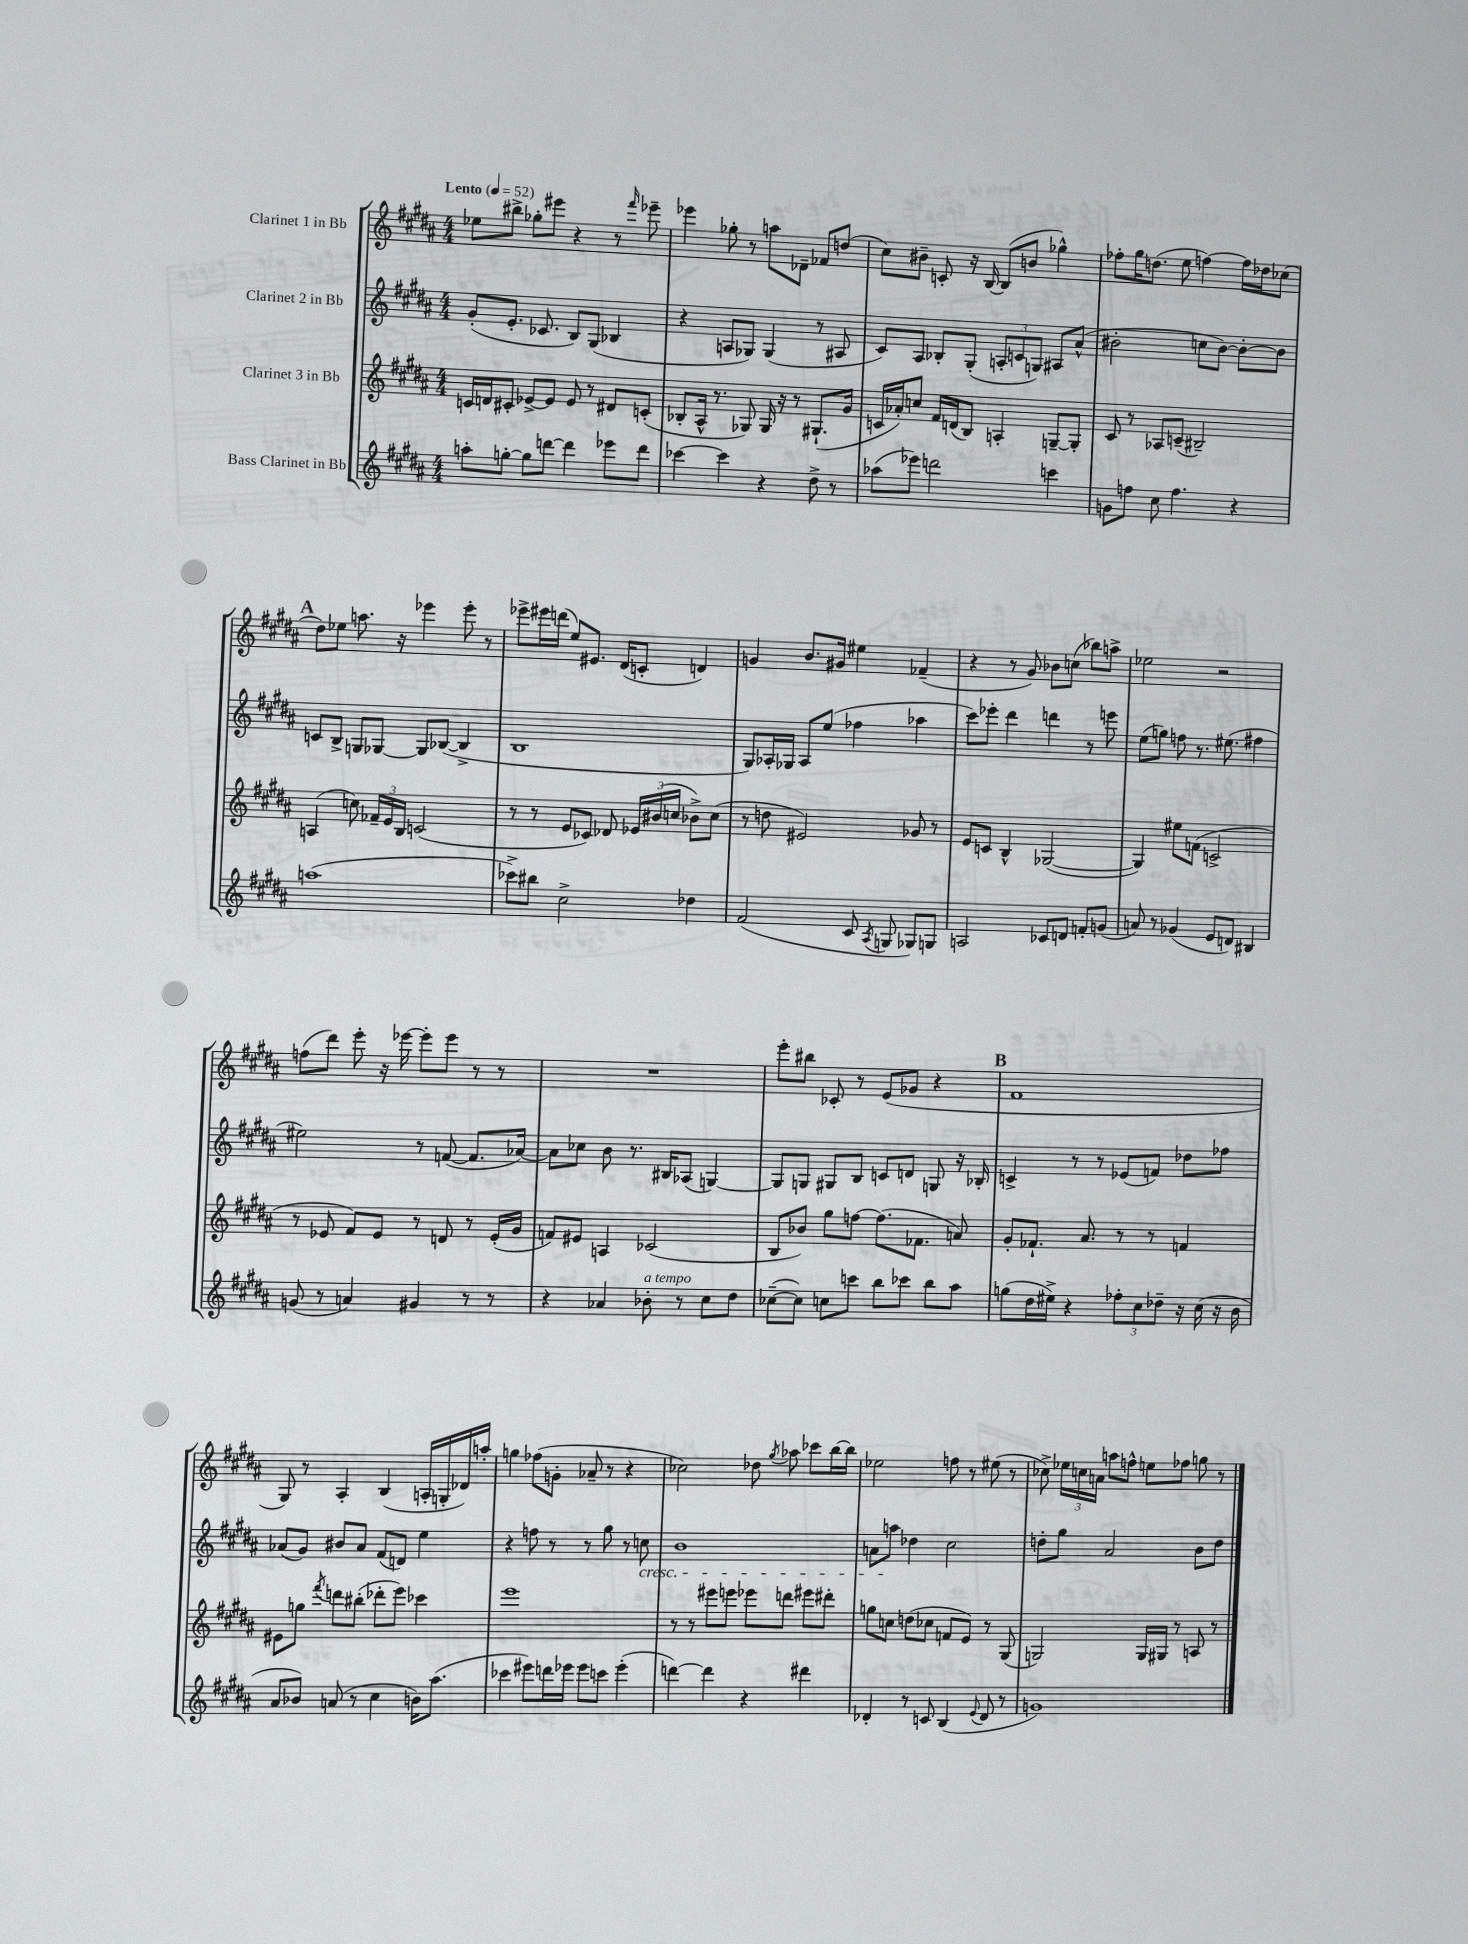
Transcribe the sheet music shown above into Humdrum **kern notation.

**kern	**kern	**kern	**kern
*part4	*part3	*part2	*part1
*staff4	*staff3	*staff2	*staff1
*I"Bass Clarinet in Bb	*I"Clarinet 3 in Bb	*I"Clarinet 2 in Bb	*I"Clarinet 1 in Bb
*clefG2	*clefG2	*clefG2	*clefG2
*k[f#c#g#d#a#]	*k[f#c#g#d#a#]	*k[f#c#g#d#a#]	*k[f#c#g#d#a#]
*M4/4	*M4/4	*M4/4	*M4/4
*MM52	*MM52	*MM52	*MM52
=1	=1	=1	=1
!	!	!	!LO:TX:a:B:t=Lento
8aan'\L	16cn/LL	(8g#'/L	8ee-X\L
.	16dn/J	.	.
[8ggn'\J	8c#X'/J	8.e'/J	8bb#X^\J
8gg\L]	[8e-X^/L	.	8gg-X'\L
.	.	8.c-X/	.
[8dddn\J	8e-/J]	.	8eee#X\J
4ddd\]	8e-/	8B/L)	4r
.	8r	(8G#/J	.
8eee-X\L	8d#X/L	4B-X/	8r
.	.	.	16qqfff#/
8ddd\J	(8cn'/J	.	8eee-X~\
=2	=2	=2	=2
[4ccc-X\	8B-X'/L	4r	4eee-X\
.	16A#^^/Jk	.	.
.	8.r	.	.
4ccc-\]	.	8An/L	8gg-X'\
.	8G-X/)	8G-X/J)	8r
4r	16G-/	(4G-/	8aan\L
.	16r	.	.
.	8r	.	8d-X~\J
8dd#^\	(8.G#X`/L	8r	8f-X/L
8r	.	8A#X/	(8ddn/J
.	16g#/Jk	.	.
=3	=3	=3	=3
(8aa-X\L	16cn/LL	8c#/L)	8cc#\L)
.	16a-X'/J)	.	.
8eee-X\J)	8ccn/J	8A#/J	8b#X~\J
2dddn\	16f#/LL	8B-X'/L	8cn'/
.	(16dn/J	.	.
.	8B/J)	(8G#'/J	16r
.	.	.	[16B/
.	4An'/	12An'/L	(8B/L]
.	.	12cn/	.
.	.	.	8bn/J
.	.	12Gn/J)	.
4cccn\	[8Gn~/L	8A#X/L	4gg-X^^\)
.	8G'/J]	(8a#^^/J	.
=4	=4	=4	=4
8gn\L	8c#/	2b#X'\	8ff-X'\L
8ffn\J	8r	.	16gg#\K
.	.	.	(8.ddn\J
8cc#\	8A-X/L	.	.
4.ff\	(8cn~/J	.	8ee\
.	2B#X~/)	8ccn\L	[4ffn\)
.	.	[8b#\J)	.
4r	.	8b#'\L_	16ff\LL]
.	.	.	16dd-X\J
.	.	8b#\J]	(8cc-X\J
!!LO:LB:g=z
!!LO:REH:place=s1:t=A
=5	=5	=5	=5
(1aan	(4An/	8cn/L	8dd#\L)
.	.	8B^/J	8ee-X\J
.	8ccn\)	8Gn/L	8.aan\
.	24f-X~/LL	[8G-X/J	.
.	24e/	.	.
.	.	.	16r
.	24B/JJ	.	.
.	(2cn/	8G-/L]	4eee-X\
.	.	([8B-X/J	.
.	.	4B-^/]	8eee-'\
.	.	.	8r
=6	=6	=6	=6
8ccc-X^\L)	8r	1B	8eee-X^\L
8bb#X\J	8r	.	16eee#X\L
.	.	.	(16dddn\JJ
2cc#^\	8e/L	.	8ee/L)
.	8c-X/J)	.	8.e#X/J
.	8d-X/	.	.
.	.	.	(16d#/KL
.	24e-X/LL	.	8cn'/J
.	(24b#X/	.	.
.	24ccn/JJ	.	.
4dd-X\	8b-X^\L)	.	4dn/)
.	(8cc\J	.	.
=7	=7	=7	=7
(2f#/	8r	8G#/L)	4gn/
.	8ddn\	16A-X'/L	.
.	.	16G-X/JJ	.
.	2e#X/)	8A-/L	8.b/L
.	.	(8ee/J	.
.	.	.	16g#X/Jk
8c#/	.	4ff-X\	4ee#X\
8qA#/	.	.	.
8Gn/	.	.	.
8G-X/L)	8g-X/	4aa-X\	(4f-X~/
8Gn/J	8r	.	.
=8	=8	=8	=8
2An/	8e/L	8ccc#\L)	4r
.	8cn/J	8eee-X'\J	.
.	4B^^/	4ddd#\	8r
.	.	.	8g#/)
8c-X/L	([2G-X/	4dddn\	8b-X\L
8dn/J	.	.	(8ccn\J
8fn'/L	.	8r	8bb-X\L)
(8gn/J	.	8eeen\	8aan^\J
=9	=9	=9	=9
8an/)	4G-/])	(8ee\L	2ee-X\
8r	.	8ggn\J)	.
(4g-X/	8ee#X\L	8ffn\	.
.	(8fn\J	8.r	.
8e/L	2cn^/	.	2r
.	.	(8.ee#X\	.
8dn/J)	.	.	.
4B#X/	.	4ff#X\	.
!!LO:LB:g=z
=10	=10	=10	=10
(8gn/	8r	2ee#X\)	(8ffn\L
8r	8e-X/	.	8ddd#\J)
4an/)	8f#/L)	.	8eee'\
.	8e-/J	.	16r
.	.	.	[16eee-X\
4g#X/	8r	8r	8eee-'\L]
.	8dn/	([8fn/	8eee-\J
8r	8r	8.f/L]	8r
8r	(16e-'/LL	.	8r
.	16g#/JJ	[16a-X/Jk)	.
=11	=11	=11	=11
4r	8fn/L)	8a-\L]	1r
.	8e#X/J	8cc-X\J	.
4a-X/	4An/	8b\	.
.	.	8.r	.
!LO:TX:a:i:t=a tempo	!	!	!
8b-X'\	(2c-X/	.	.
.	.	16B#X/KL	.
8r	.	(8A-X/J	.
8cc#\L	.	[4Gn/)	.
8dd#\J	.	.	.
=12	=12	=12	=12
([8cc-X~\L	8B/L	8G/L]	8eee'\L
8cc-\J])	8b-X/J)	8Gn/J	8bb#X\J
8ccn\L	8gg#\L	8G#X/L	8c-X'/
8cccn\J	[8ffn\J	8B/J	8r
8bb\L	(8.ff\L]	8cn/L	(8e/L
8ccc-X\J	.	8dn/J	8g-X/J
.	8.f-X\J	.	.
8bb\L	.	8Gn/	4r
8aa#\J	8an/)	16r	.
.	.	16B-X'/	.
!!LO:REH:place=s1:t=B
=13	=13	=13	=13
(8ggn\L	8g#'/L	4cn^/	1f#
16dd#\L	8.f-X`/J	.	.
16ee#X^\JJ)	.	.	.
4r	.	8r	.
.	8.a#/	.	.
.	.	8r	.
12ff-X'\L	8r	(8e-X/L	.
12cc#\	.	.	.
.	8r	8fn/J)	.
12dd-X~\J	.	.	.
16r	4fn/	8dd-X\L	.
(16cc#\	.	.	.
16r	.	8ff-X\J	.
16b\	.	.	.
!!LO:LB:g=z
=14	=14	=14	=14
8a#/L	8e#X\L	(8a-X/L	8G#/)
8b-X/J)	8ggn\J	8g#/J)	8r
.	8qfff#/	.	.
(8an/	8dddn\L	8b#X/L	4A#'/
8r	(8bb#X'\J	8a-/J	.
4cc#\	8ddd-X'\L	(8f#/L	(4B/
.	8eee\J)	8dn/J)	.
16bn\KL)	4ccc-X\	4ee\	16An'/LL
(8.aa#\J	.	.	16Gn'/
.	.	.	16d-X/)
.	.	.	16aan'/JJ
=15	=15	=15	=15
4ccc-X\	1eee	4r	4ggn\
8eee#X\L)	.	8ffn\	(8ff-X\L
16dddn\L	.	8r	8gn'\J
16eee-X\JJ	.	.	.
8eee-\L	.	8r	8a-X~/
8cccn\J	.	8gg#\	8r
(4eee-'\	.	8r	4r
!	!	!LO:TX:b:i:t=cresc.	!
.	.	8ccn\	.
=16	=16	=16	=16
[4dddn\)	8r	1b	2cc-X\)
.	8r	.	.
4ddd\]	8eee#X\L	.	.
.	8eeen\J	.	.
4r	8eee-X\L	.	8dd-X\
.	.	.	8qgg#/
.	8dddn\J	.	8aa-X\
4ddd#X\	8eee#X\L	.	8ccc-X\L
.	8ddd#X'\J	.	[16bb\L
.	.	.	16bb\JJ]
=17	=17	=17	=17
4d-X'/	8ggn\L	8an\L	2ee-X\
.	8ccn\J	8aan\J	.
8r	(8ddn\L	4dd-X\	.
8cn/	8cc-X\J	.	.
(4B/	8fn/L	2cc#\	8ffn\
.	8e/J)	.	8r
8qqe/	.	.	.
8d-/	8r	.	(8ee#X\
8r	(8G#/	.	8r
=18	=18	=18	=18
1gn)	2Gn/)	8ddn'\L	8cc-X^\)
.	.	8gg#\J	24ee-X\LL
.	.	.	24ccn\
.	.	.	24an\JJ
.	.	2a#/	8aan\L
.	.	.	8ffn^^\J
.	16G/LL	.	8een\L
.	16G#X/JJ	.	.
.	8r	.	8ff-X\J
.	8An/	8b\L	8ggn\
.	8r	8dd\J	8r
==	==	==	==
*-	*-	*-	*-
